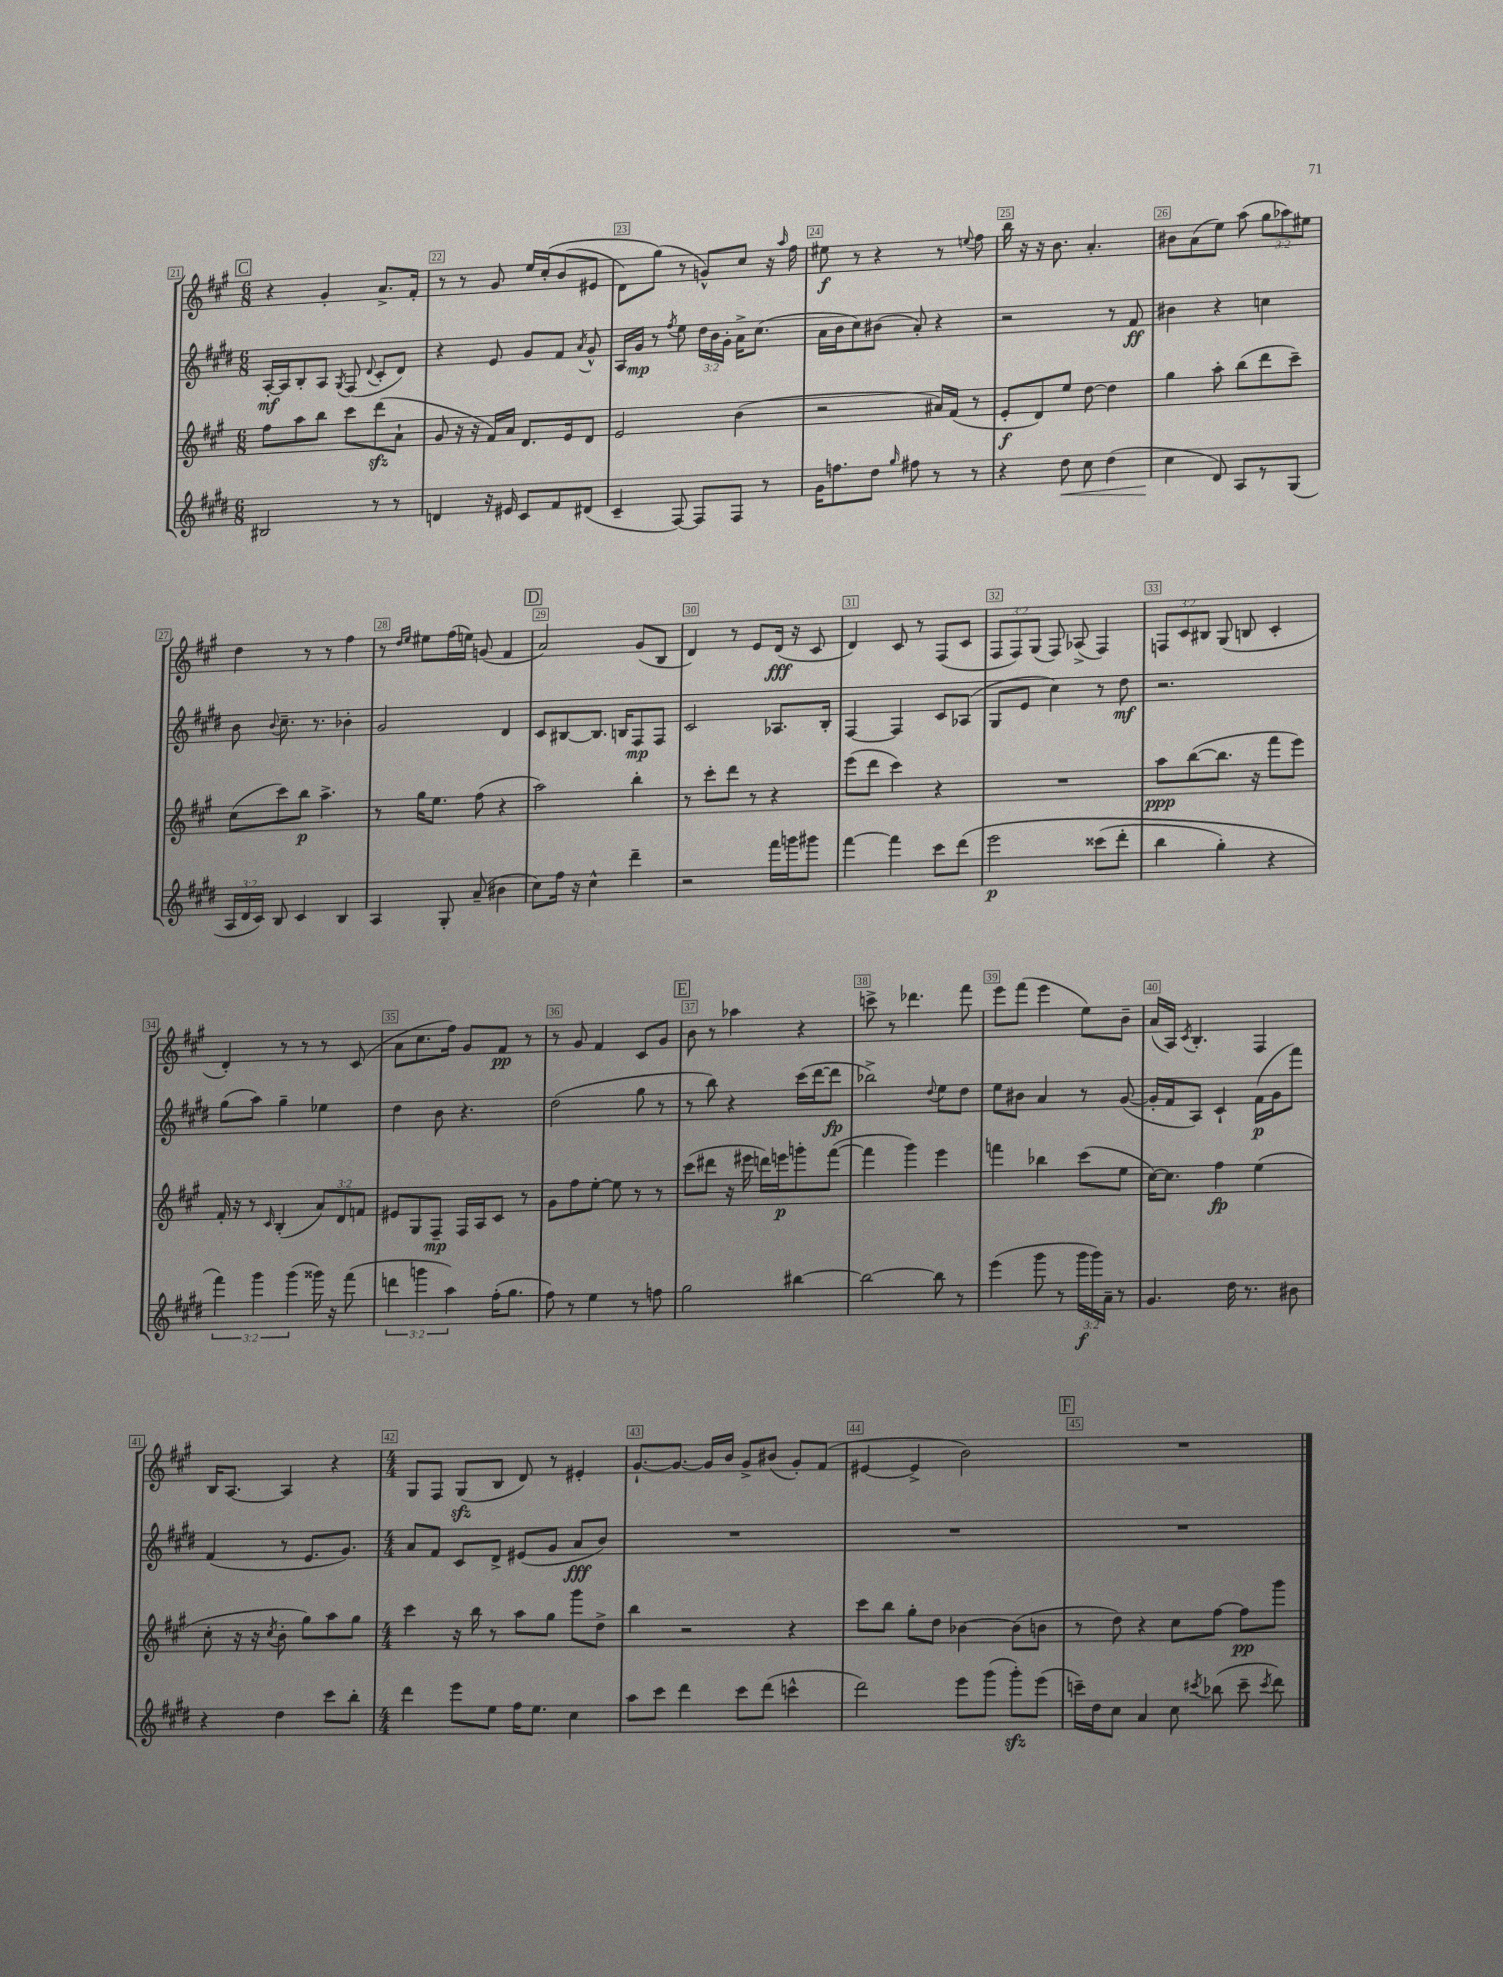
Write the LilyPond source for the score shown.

<<
\new StaffGroup <<
\new Staff = "s0" {
    \clef treble \key a \major \numericTimeSignature \time 6/8 \override Staff.TupletNumber.text = #tuplet-number::calc-fraction-text
    \autoBeamOff \mark \markup { \box "C" } r4 gis'4-. a'8.[-> fis'16]-. |
    r8 r8 gis'8 e''16[ cis''16-.\( b'8( eis'8] |
    d'8[) gis''8](\) r8 g'8[-^) cis''8] r16 \grace { a''16 } fis''16 |
    eis''8\f r8 r4 r8 \appoggiatura { e''8 } fis''8 |
    b''16 r16 r16 b'8. a'4.-. |
    bis'8[ a'8( e''8]) a''8( \tuplet 3/2 { gis''8[ aes''8) eis''8] } |
    d''4 r8 r8 fis''4 |
    r8 \grace { d''16[ e''16] } eis''8[ fis''16( e''16]) g'8( fis'4 |
    \mark \markup { \box "D" } a'2) gis'8[( b8] |
    d'4) r8 e'8[ d'16]\fff( r16 cis'8 |
    d'4) cis'8 r8 fis8[( cis'8] |
    \tuplet 3/2 { fis8[ fis8) gis8]( } fis8) aes8->( fis4) |
    \tuplet 3/2 { f8[ cis'8 bis8] } gis8( b8 cis'4-. |
    d'4-.) r8 r8 r8 cis'8( |
    a'8[ cis''8. fis''16]) gis'8[ fis'8]\pp r8 |
    r8 gis'8 fis'4 cis'8[ gis'8] |
    \mark \markup { \box "E" } b'8 r8 aes''4 r4 |
    c'''8-> r8 des'''4. fis'''8 |
    e'''8[ fis'''8]( e'''4 e''8[) b'8]-- |
    a'16[( a16]) \acciaccatura { cis'8 } b4.-. fis4 |
    b16[ a8.]~ a4 r4 |
    \numericTimeSignature \time 4/4 gis8[ fis8] gis8[\sfz( b8] d'8) r8 eis'4-. |
    gis'8.[~-! gis'8.]~ gis'16[ b'16] gis'8[-> bis'8]( gis'8[-.) fis'8]( |
    eis'4~ eis'4-> b'2) |
    \mark \markup { \box "F" } R1 \bar "|." |
}
\new Staff = "s1" {
    \clef treble \key e \major \numericTimeSignature \time 6/8 \override Staff.TupletNumber.text = #tuplet-number::calc-fraction-text
    \autoBeamOff \mark \markup { \box "C" } a16[~-.\mf a16 b8-. a8] \acciaccatura { gis8 } fis8( \appoggiatura { dis'8 } cis'8[-. dis'8]) |
    r4 e'8 gis'8[ fis'8] \acciaccatura { a'8 } gis'8-^ |
    a16[ gis'16]\mp r8 \acciaccatura { fis''8 } e''8 \tuplet 3/2 { dis''16[ b'16 gis'16]-. } a'16[-> cis''8.]( |
    a'16[ b'16 cis''8) bis'8]( a'8-.) r4 |
    r2 r8 fis'8\ff |
    bis'4 r4 c''4 |
    b'8 \appoggiatura { b'8 } cis''8.-- r8. bes'4-. |
    gis'2 dis'4 |
    \mark \markup { \box "D" } cis'8[ bis8~ bis8.] b16[ fis8\mp fis8] |
    cis'2 aes8.[ b16]-. |
    fis4~ fis4 cis'8[ aes8]( |
    gis8[ e'8] cis''4) r8 dis''8\mf |
    r2. |
    gis''8[( a''8]) gis''4-- ees''4 |
    dis''4 b'8 r4. |
    dis''2( gis''8 r8 |
    \mark \markup { \box "E" } r8 b''8) r4 cis'''16[( dis'''16~ dis'''8]\fp |
    bes''2->) \appoggiatura { dis''8 } e''8[ dis''8] |
    e''8[ bis'8] a'4 r8 gis'8~( |
    gis'16[-. fis'16 a8]) cis'4-! fis'16[\p( gis'16 fis'''8]) |
    fis'4( r8 e'8.[ gis'8.]) |
    \numericTimeSignature \time 4/4 a'8[ fis'8] cis'8[ dis'8]-> eis'8[( gis'8] a'8[\fff b'8]) |
    R1 |
    R1 |
    \mark \markup { \box "F" } R1 \bar "|." |
}
\new Staff = "s2" {
    \clef treble \key a \major \numericTimeSignature \time 6/8 \override Staff.TupletNumber.text = #tuplet-number::calc-fraction-text
    \autoBeamOff \mark \markup { \box "C" } fis''8[ a''8 b''8] cis'''8[ d'''8\sfz( a'8]-! |
    gis'8 r16 r16 fis'16[) a'16] d'8.[ e'16 d'8] |
    e'2 b'4( |
    r2 ais'16[) fis'16]( r8 |
    e'8[-.\f d'8) e''8] d''8~ d''4 |
    gis''4 a''8-. b''8[( d'''8 cis'''8]--) |
    cis''8[( cis'''8) b''8]\p a''4.-> |
    r8 gis''16[ e''8.] fis''8( r4 |
    \mark \markup { \box "D" } a''2) b''4-. |
    r8 cis'''8[-. d'''8] r8 r4 |
    e'''8[( d'''8] cis'''4) r4 |
    R2. |
    a''8[\ppp b''8~( b''8.] r16 fis'''8[ e'''8]) |
    fis'16-. r16 r8 \grace { cis'16 } b4-.( \tuplet 3/2 { a'8[) d'8 f'8] } |
    eis'8[ gis8 fis8]--\mp fis16[ a16 cis'8] r8 |
    gis'8[ fis''8 e''8]~-. e''8 r8 r8 |
    \mark \markup { \box "E" } cis'''8[( dis'''8] r16 eis'''16 d'''16[) e'''16\p g'''8-. fis'''8]~( |
    fis'''4 gis'''4) e'''4 |
    f'''4 bes''4 cis'''8[( e''8] |
    cis''16[~) cis''8.] fis''4\fp e''4( |
    cis''8-. r16 r16 \acciaccatura { cis''8 } b'8-. gis''8[) a''8 gis''8] |
    \numericTimeSignature \time 4/4 cis'''4 r16 b''16 r8 a''8[ gis''8] gis'''8[ d''8]-> |
    b''4 r2 r4 |
    cis'''8[ b''8] gis''8[-. d''8] bes'4~ bes'8[( b'8] |
    \mark \markup { \box "F" } r8 d''8) r4 cis''8[ fis''8]~ fis''8[\pp gis'''8] \bar "|." |
}
\new Staff = "s3" {
    \clef treble \key e \major \numericTimeSignature \time 6/8 \override Staff.TupletNumber.text = #tuplet-number::calc-fraction-text
    \autoBeamOff \mark \markup { \box "C" } bis2 r8 r8 |
    d'4 r16 eis'16 cis'8[ fis'8 dis'8]( |
    cis'4-- fis8~) fis8[ fis8] r8 |
    gis'16[ f''8. dis''8] \grace { gis''16 } fis''8 r8 r8 |
    r4 dis''8\< cis''8 dis''4( |
    cis''4\! dis'8) a8[ r8 gis8]( |
    \tuplet 3/2 { a16[ dis'16 cis'16]) } b8 cis'4 b4 |
    a4 gis8-. a'8--( bis'4 |
    \mark \markup { \box "D" } cis''8[) fis''16] r16 cis''4-^ dis'''4-- |
    r2 fis'''16[ g'''16 gis'''8] |
    fis'''4~ fis'''4 cis'''8[ dis'''8]\( |
    e'''2\p cisis'''8[( dis'''8]-. |
    b''4 gis''4-.) r4 |
    \tuplet 3/2 { fis'''4\) gis'''4 gis'''4( } gisis'''16) r16 fis'''8( |
    \tuplet 3/2 { d'''4 g'''4 a''4) } fis''16[-.( gis''8.] |
    fis''8) r8 e''4 r8 f''8 |
    \mark \markup { \box "E" } gis''2 bis''4~ |
    bis''2~ bis''8 r8 |
    e'''4( gis'''8 r8 \tuplet 3/2 { gis'''16[\f gis'''16) a'16]-- } r8 |
    gis'4. dis''16 r8. bis'8 |
    r4 dis''4 cis'''8[ b''8]-. |
    \numericTimeSignature \time 4/4 dis'''4 e'''8[ e''8] fis''16[ e''8.] cis''4 |
    a''8[ cis'''8] dis'''4 cis'''8[ dis'''8]( c'''4-^ |
    dis'''2) e'''8[ gis'''8]( gis'''8[-.\sfz) e'''8]( |
    \mark \markup { \box "F" } c'''16[--) dis''16 cis''8] a'4 cis''8 \acciaccatura { cis'''8 } bes''8( cis'''8-- \acciaccatura { cis'''8 } dis'''8) \bar "|." |
}
>>
>>
\layout { \context { \Score currentBarNumber = #21 \override BarNumber.break-visibility = ##(#f #t #t) barNumberVisibility = #all-bar-numbers-visible \override BarNumber.stencil = #(make-stencil-boxer 0.1 0.3 ly:text-interface::print) } }
